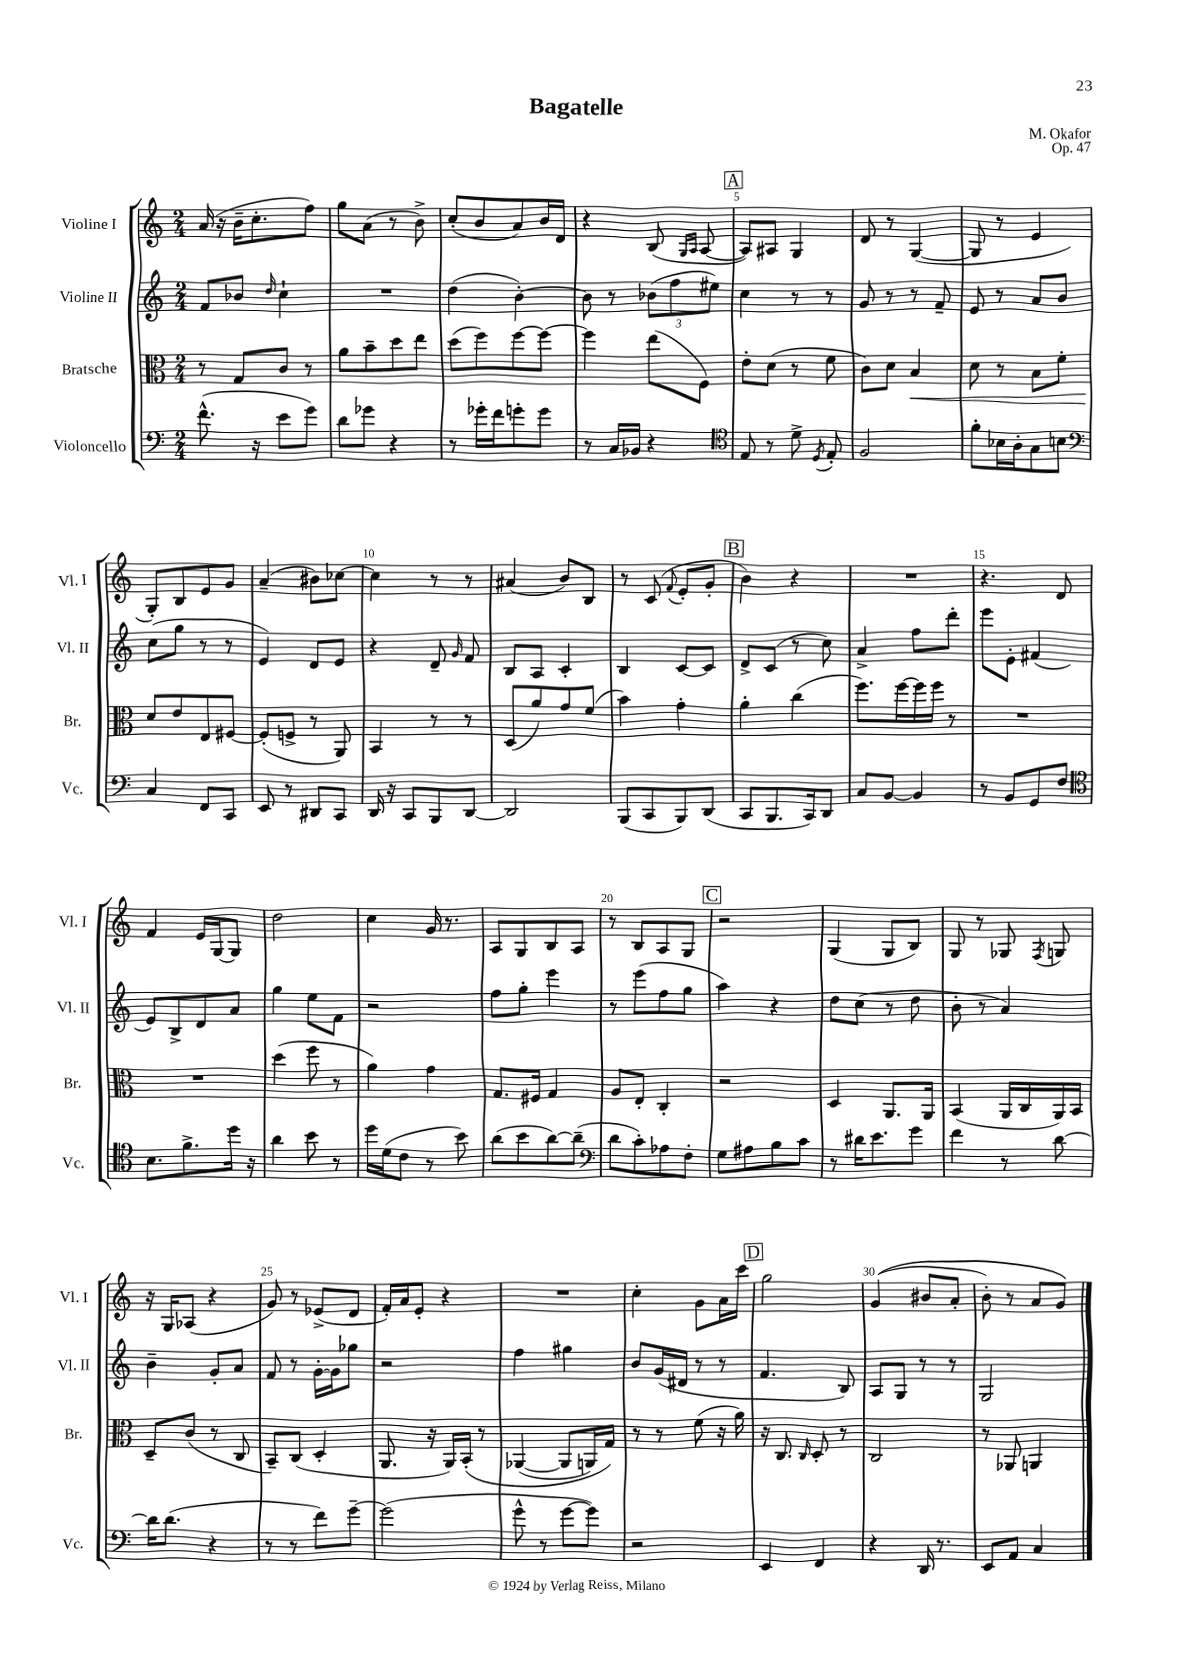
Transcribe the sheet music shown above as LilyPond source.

\header { title = "Bagatelle" composer = "M. Okafor" opus = "Op. 47" }
<<
\new StaffGroup <<
\new Staff = "s0" \with { instrumentName = "Violine I" shortInstrumentName = "Vl. I" } {
    \clef treble \key c \major \numericTimeSignature \time 2/4
    \autoBeamOff a'16( r16 b'16[-- c''8.-. f''8]) |
    g''8[ a'8]( r8 b'8->) |
    c''8[-.( b'8 a'8) b'16 d'16] |
    r4 b8( \grace { g16[ a16] } a8~ |
    \mark \markup { \box "A" } a8[) ais8] g4 |
    d'8 r8 g4~( |
    g8 r8 e'4 |
    g8[-.) b8 e'8 g'8] |
    a'4--( bis'8[) ces''8]~ |
    ces''4 r8 r8 |
    ais'4( b'8[) b8] |
    r8 c'8( \appoggiatura { f'8 } e'8[-. g'8]-. |
    \mark \markup { \box "B" } b'4) r4 |
    R2 |
    r4. d'8 |
    f'4 e'16[ g16~ g8] |
    d''2 |
    c''4 g'16 r8. |
    a8[ g8 b8 a8] |
    r8 b8[ a8 g8] |
    \mark \markup { \box "C" } r2 |
    g4( g8[ b8]) |
    g8 r8 ges8 \acciaccatura { f8 } g8 |
    r16 g16[ aes8]( r4 |
    g'8) r8 ees'8[->( d'8] |
    f'16[-.) a'16 e'8]-. r4 |
    R2 |
    c''4-. g'8[ a'16 c'''16] |
    \mark \markup { \box "D" } g''2 |
    g'4(\( bis'8[ a'8]-. |
    b'8-.) r8 a'8[ g'8]\) \bar "|." |
}
\new Staff = "s1" \with { instrumentName = "Violine II" shortInstrumentName = "Vl. II" } {
    \clef treble \key c \major \numericTimeSignature \time 2/4
    \autoBeamOff f'8[ bes'8] \grace { d''16 } c''4-! |
    R2 |
    d''4( b'4~-.) |
    b'8 r8 \tuplet 3/2 { bes'8[( f''8 eis''8]) } |
    \mark \markup { \box "A" } c''4 r8 r8 |
    g'8 r8 r8 f'8-- |
    e'8 r8 a'8[ b'8] |
    c''8[( g''8] r8 r8 |
    e'4) d'8[ e'8] |
    r4 d'8-- \grace { g'16 } f'8 |
    b8[ a8] c'4-. |
    b4 c'8[~ c'8] |
    \mark \markup { \box "B" } d'8[-> c'8]( r8 c''8) |
    a'4-> f''8[ d'''8]-. |
    e'''8[ e'8]-. fis'4( |
    e'8[) b8-> d'8 a'8] |
    g''4 e''8[ f'8] |
    r2 |
    f''8[ g''8]-. e'''4 |
    r8 e'''8[( f''8 g''8] |
    \mark \markup { \box "C" } a''4) r4 |
    d''8[ c''8]( r8 d''8 |
    b'8-. r8 a'4) |
    b'4-- g'8[-. a'8] |
    f'8 r8 g'16[~-. g'16 ges''8] |
    r2 |
    f''4 gis''4 |
    b'8[ g'16( dis'16] r8 r8 |
    \mark \markup { \box "D" } f'4. b8) |
    a8[ g8] r8 r8 |
    g2 \bar "|." |
}
\new Staff = "s2" \with { instrumentName = "Bratsche" shortInstrumentName = "Br." } {
    \clef alto \key c \major \numericTimeSignature \time 2/4
    \autoBeamOff r8 g8[ c'8] r8 |
    a'8[ b'8-- d''8 e''8] |
    d''8[( f''8) f''8~ f''8]~ |
    f''4 e''8[( f8]) |
    \mark \markup { \box "A" } e'8[-. d'8]( r8 f'8 |
    c'8[) d'8] b4\< |
    d'8 r8 b8[ f'8]-. |
    d'8[\! e'8 e8 fis8]~ |
    fis8[-.( f8]-> r8 a,8) |
    b,4 r8 r8 |
    d8[( a'8) g'8 f'8]( |
    b'4) g'4-. |
    \mark \markup { \box "B" } a'4-. c''4( |
    f''8.[) f''16~ f''16 f''16] r8 |
    R2 |
    R2 |
    d''4( f''8 r8 |
    a'4) g'4 |
    g8.[ fis16] g4 |
    a8[ e8]-. c4-. |
    \mark \markup { \box "C" } r2 |
    d4 a,8.[ a,16] |
    b,4( a,16[ c16 a,16) b,16] |
    d8[-- c'8]( r8 c8 |
    b,8[--) c8]( d4-. |
    a,8. r16 a,16[) b,16]-.\( r8 |
    aes,4~( aes,8[ a,16) g16]\) |
    r8 r8 f'8( r16 a'16) |
    \mark \markup { \box "D" } r16 c8. \grace { c16 } d8-. r8 |
    c2 |
    r8 aes,8 a,4 \bar "|." |
}
\new Staff = "s3" \with { instrumentName = "Violoncello" shortInstrumentName = "Vc." } {
    \clef bass \key c \major \numericTimeSignature \time 2/4
    \autoBeamOff f'8.-^( r16 e'8[ g'8]) |
    d'8[ ges'8] r4 |
    r8 ges'16[-. f'16 g'8-. g'8] |
    r8 c16[ bes,16] r4 |
    \mark \markup { \box "A" } \clef tenor e8 r8 d'8-> \acciaccatura { d8 } e8-. |
    f2 |
    f'8[-. bes16 a16-. g8 b8] |
    \clef bass c4 f,8[ c,8] |
    e,8 r8 dis,8[ c,8] |
    d,16 r16 c,8[ b,,8 d,8]~ |
    d,2 |
    b,,8[( c,8 b,,8) d,8]( |
    \mark \markup { \box "B" } c,8[ b,,8. c,16) d,8] |
    c8[ b,8]~ b,4 |
    r8 b,8[ g,8 f8] |
    \clef tenor b8.[ f'8.-> d''16] r16 |
    a'4 b'8 r8 |
    d''16[ d'16( c'8] r8 b'8) |
    a'8[( b'8 a'8~) a'8]--( |
    \clef bass d'8[ c'8-.) aes8 f8]-. |
    \mark \markup { \box "C" } g8[ ais8 b8 c'8] |
    r8 dis'16[ e'8. g'8] |
    f'4 r8 d'8~ |
    d'16[ d'8.]( r4 |
    r8 r8 f'8[) g'8]~-- |
    g'2( |
    g'8-^ r8 g'8[~ g'8]) |
    r2 |
    \mark \markup { \box "D" } e,4 f,4 |
    r4 d,16 r8. |
    e,8[ a,8] c4 \bar "|." |
}
>>
>>
\layout { \context { \Score \override BarNumber.break-visibility = ##(#f #t #t) barNumberVisibility = #(every-nth-bar-number-visible 5) } }
